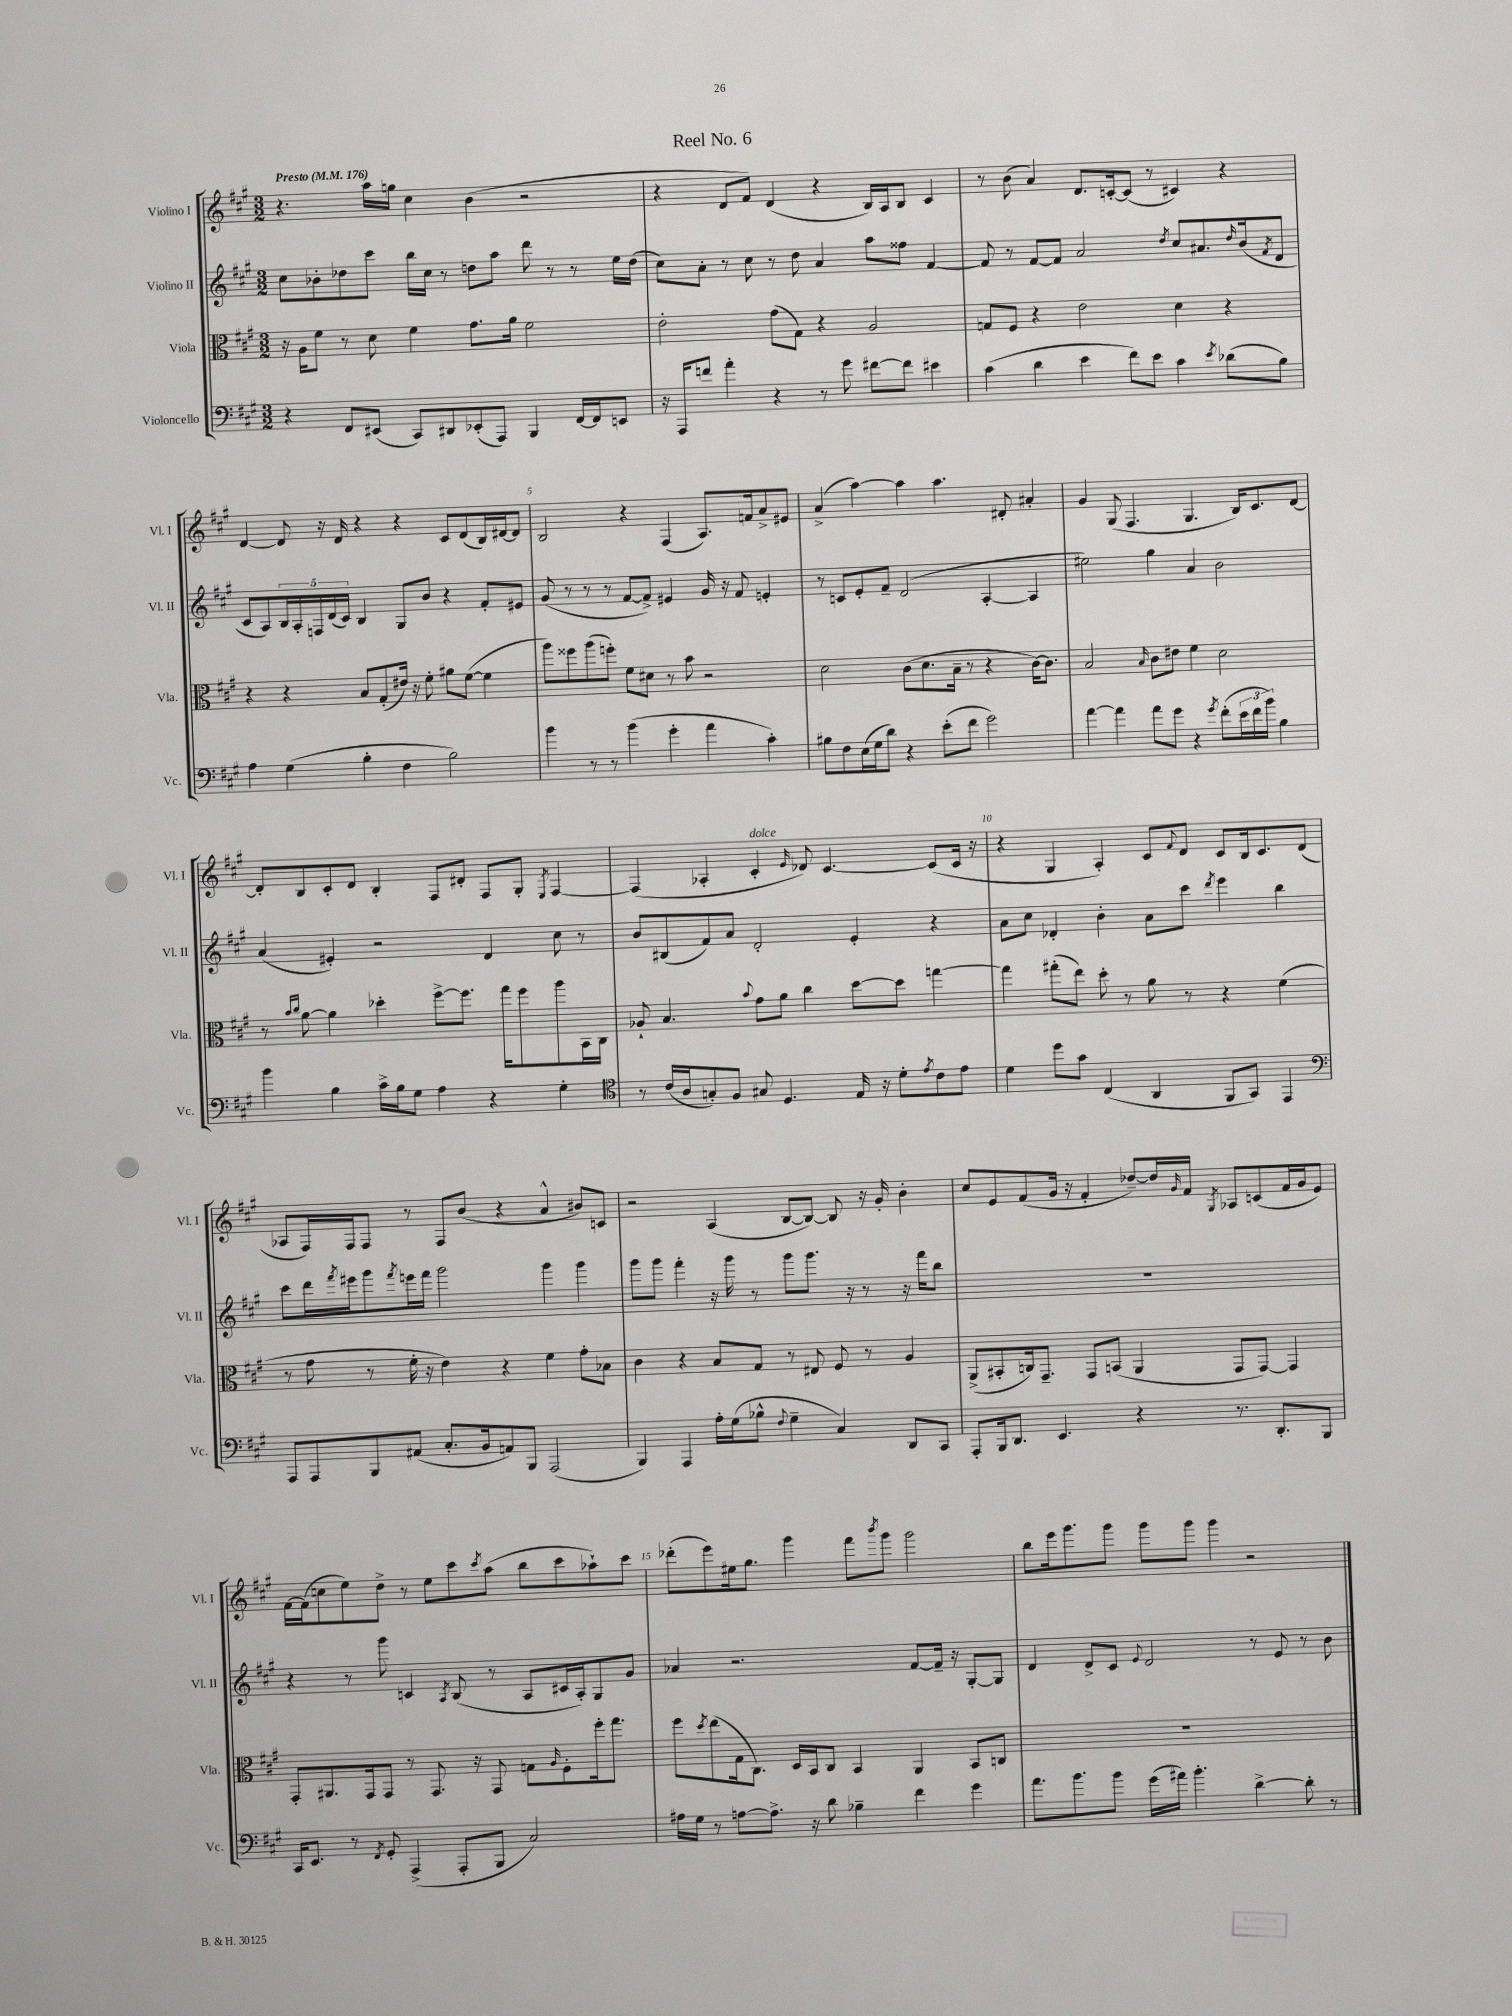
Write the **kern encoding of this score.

**kern	**kern	**kern	**kern
*part4	*part3	*part2	*part1
*staff4	*staff3	*staff2	*staff1
*I"Violoncello	*I"Viola	*I"Violino II	*I"Violino I
*I'Vc.	*I'Vla.	*I'Vl. II	*I'Vl. I
*clefF4	*clefC3	*clefG2	*clefG2
*k[f#c#g#]	*k[f#c#g#]	*k[f#c#g#]	*k[f#c#g#]
*M3/2	*M3/2	*M3/2	*M3/2
*MM176	*MM176	*MM176	*MM176
=1	=1	=1	=1
!	!	!	!LO:TX:a:B:t=Presto
4r	16r	8cc#\L	4.r
.	16A\KL	.	.
.	8f#\J	8b-X'\	.
8FF#/L	8r	8dd-X\	.
(8EE#X/J	8d\	8ccc#\J	16aa\LL
.	.	.	16ggn\JJ
8CC#/L)	4f#\	16bb\LL	4cc#\
.	.	16cc#\JJ	.
8DD#X/	.	8r	.
(8EE-X'/	8.g#\L	8ddn\L	(4b\
8AAA/J)	.	8aa\J	.
.	16a\Jk	.	.
4BBB/	2f#\	8ddd\	2r
.	.	8r	.
[16FF#/LL	.	8r	.
16FF#/J]	.	.	.
8EEn/J	.	16ee\LL	.
.	.	(16dd\JJ	.
=2	=2	=2	=2
16r	2e'\	8cc#\L)	4r
16AAA/KL	.	.	.
8fn/J	.	8a'\J	.
4a'\	.	8r	8d/L
.	.	8cc#\	8f#/J)
4r	(8g#\L	8r	(4d/
.	8G#\J)	8dd\	.
8r	4r	4a/	4r
8g#\	.	.	.
[8f#X\L	2A/	8aa\L	16B/LL)
.	.	.	16A/J
8f#\J]	.	8ff##X\J	8B/J
4e#X\	.	[4f#/	4c#/
=3	=3	=3	=3
(4c#\	8Gn/L	8f#/]	8r
.	8F#/J	8r	(8b\
4d\	4r	[8f#/L	4a/)
.	.	8f#/J]	.
4e\	2e\	2a/	8.d/L
.	.	.	[16cn'/k
8f#\L)	.	.	(8c/J]
8e\J	.	.	8r
.	.	8qdd/	.
4c#\	4d\	8cc#/L	4c#X/)
.	.	8.a#X/	.
8qe/	.	.	.
(8d-X\L	4r	.	4r
.	.	16qqdd/	.
.	.	(16b/k	.
.	.	8qf#/	.
8B\J)	.	8d/J	.
!!LO:LB:g=z
=4	=4	=4	=4
4A\	4r	8c#/L	[4d/
.	.	8A/)	.
(4G#\	4r	20B/L	8d/]
.	.	20A'/	.
.	.	20Fn/	.
.	.	.	16r
.	.	(20d/	.
.	.	.	16d/
.	.	20c#/JJ)	.
4B'\	8B/L	4B/	4r
.	(8G#'/	.	.
4F#\	16e#X/Jk)	8G#/L	4r
.	16r	.	.
.	8f#'\	8b/J	.
2B\)	8a#X\L	4r	8c#/L
.	([8f#\J	.	(8d/
.	4f#\]	8f#'/L	16B/L)
.	.	.	[16d#X/J
.	.	8e#X/J	8d#/J]
=5	=5	=5	=5
4b\	8aa\L)	(8g#/	2B/
.	8ff##X\	8r	.
8r	(8aa\	8r	.
8r	8ffn'\J)	8r	.
(4b\	8f#\L	[8f#/L	4r
.	8d#X\J	8f#^/J])	.
4g#'\	8r	4e#X/	(4F#/
.	8b\	.	.
4a\	2r	16g#/	8.A/L)
.	.	16r	.
.	.	8f#/	.
.	.	.	16fn/k
4c#'\)	.	4en'/	8a^/
.	.	.	8e#X/J
=6	=6	=6	=6
8B#X\L	2d\	8r	(4a^/
8F#\	.	8cn/L	.
(16E\L	.	8e'/	[4aa\)
16G#\J	.	.	.
8d\J)	.	8f#~/J	.
4r	(8c#\L	(2d/	4aa\]
.	8.d\	.	.
(8e'\L	.	.	4.aa\
.	16B~\Jk	.	.
8f#\J	8r	.	.
2g#\)	4r	[4A'/	.
.	.	.	8d#X'/
.	[16c#\KL)	4A/]	4a#X'/
.	8.c#\J]	.	.
=7	=7	=7	=7
[4a\	2B/	2ee#X\)	4g#/
4a\]	.	.	(8G#/
.	.	.	4.F#/
.	16qqB/	.	.
8a\L	8c#\L	4gg#\	.
8g#\J	8e#X\J	.	.
4r	4f#\	4a/	4.G#/
8qg#/	.	.	.
(8f#'\L	2d\	2b\	.
24e\L	.	.	16B/KL)
24f#\	.	.	.
.	.	.	8.c#/
24b\JJ)	.	.	.
4B\	.	.	.
.	.	.	[8d/J
!!LO:LB:g=z
=8	=8	=8	=8
4b\	8r	(4a/	8d'/L]
.	16qqb/LL	.	.
.	16qqcc#/JJ	.	.
.	[8a\	.	8B/
4B\	4a\]	4e#X'/)	8c#'/
.	.	.	8d/J
16c#^\LL	4dd-X'\	2r	4B'/
16B\J	.	.	.
8G#\J	.	.	.
4A\	[8ff#^\L	.	8F#/L
.	8.ff#\J]	.	8d#X'/J
4r	.	4d/	8F#/L
.	16gg#\KL	.	.
.	8ff#\	.	8G#'/J
.	.	.	8qE/
4G#'\	8aa\	8cc#\	[4F#/
.	16BB\L	8r	.
.	16C#\JJ	.	.
=9	=9	=9	=9
*clefC4	*	*	*
8r	8A-X`/	8b/L	(4F#/]
(16c#/LL	4.B/	(8B#X/	.
16A/J	.	.	.
8Gn'/)	.	8f#/)	4A-X'/
8F#/J	.	8a/J	.
.	8qqb/	.	.
!	!	!	!LO:TX:a:i:t=dolce
8G#X/	8g#\L	2d'/	4c#'/
4.D/	8a\J	.	.
.	.	.	16qqe/
.	4cc#\	.	8d-X/)
.	.	.	[4.c#/
16E/	[8dd\L	4e'/	.
16r	.	.	.
8d'\L	8dd\J]	.	.
8qe/	.	.	.
8c#\	[4ggn\	4r	(8c#/L]
8e\J	.	.	16c#/Jk
.	.	.	16r
=10	=10	=10	=10
4d\	4gg\]	8a\L	4r
.	.	8cc#\J	.
8dd\L	(8gg#X'\L	4d-X'/	4G#/
8g#\J	8ee\J)	.	.
(4C#/	8dd'\	4b'\	4A'/)
.	8r	.	.
4AA/	8a\	8a\L	8c#/L
.	.	.	8qqf#/
.	8r	8ccc#\J	8d/J
.	.	8qddd/	.
8FF#/L	4r	4eee\	8c#/L
8GG#/J)	.	.	16B/k
.	.	.	8.c#/
4EE/	(4f#\	4bb\	.
.	.	.	(8d/J
!!LO:LB:g=z
=11	=11	=11	=11
*clefF4	*	*	*
8AAA/L	8r	8ccc#\L	8A-X/L
8AAA/	8g#\	16ddd\L	16F#/L)
.	.	8qfff#/	.
.	.	16eee#X\J	16F#/J
8BBB/	8r	8ggg#\	8F#/J
.	.	8qfff#/	.
(8AA#X/J	16f#'\	16eeen\L	8r
.	16r	16fff#\JJ	.
8.C#'/L	4e\)	2ggg#\	8F#/L
.	.	.	(8b/J
16BB/k	.	.	.
8AAn/)	4r	.	4r
8BBB/J	.	.	.
(2AAA/	4f#\	4ggg#\	4a^^/
.	8g#'\L	4ggg#\	8b#X/L)
.	8B-X\J	.	8cn/J
=12	=12	=12	=12
4BBB/)	4c#\	8ggg#\L	2r
.	.	8ggg#\J	.
4AAA/	4r	4fff#'\	.
16A'\LL	8B/L	16r	(4A/
(16G#\J	.	16ggg#\	.
8B-X^^\J	8G#/J	8r	.
8qqF#/	.	.	.
4G#~\	8r	8ggg#\L	[8B/L
.	8E#X/	8.ggg#\J	8B/J_)
4C#/)	8F#/	.	8B/]
.	.	16r	.
.	8r	8r	16r
.	.	.	16g#'/
8DD/L	4A/	16r	4b'\
.	.	16fff#\KL	.
8CC#/J	.	8bb\J	.
=13	=13	=13	=13
8AAA'/L	(8AA^/L	1.r	8cc#/L
16BBB/k	8BB#X'/	.	8e/
8.DD/J	.	.	.
.	16Cn/k)	.	(8f#/
.	8.GG#~/J	.	.
4.EE/	.	.	16g#/Jk
.	.	.	16r
.	8GG#/L	.	4f#'/
.	(8BBn/J	.	.
4r	4AA/	.	[8dd-X~/L)
.	.	.	16dd-/L]
.	.	.	16qqg#/
.	.	.	16f#/JJ
.	.	.	8qG#/
8.r	8GG#/L	.	8A-X/L
.	[8GG#/J)	.	(8cn/
8.DD'/L	.	.	.
.	4GG#/]	.	16f#/L
.	.	.	16g#/J
8BBB/J	.	.	8e/J)
!!LO:LB:g=z
=14	=14	=14	=14
16CC#/KL	8GG#'/L	4r	[16f#\LL
8.EE/J	.	.	(16f#\J]
.	8.AA#X/	.	8ccn\
8r	.	8r	8ee\)
.	16GG#/k	.	.
8qFF#/	.	.	.
8GG#'/	8GG#/J	8ggg#\	8dd^\J
(4AAA^/	8r	4cn/	8r
.	8.GG#/	.	8ee\L
.	.	8qA/	.
8AAA'/L	.	(8B/	8ccc#\
.	16r	.	.
.	.	.	8qccc#/
8BBB/J	8GG#/	8r	(8aa\J
2C#/)	8Gn\L	8A/L	8bb\L
.	16qqA/	.	.
.	8F#'\	16c#X/L	8ccc#\
.	.	16A'/J)	.
.	16ff#'\k	8G#/	8aa-X`\)
.	8.gg#\J	.	.
.	.	8g#/J	8ccc#\J
=15	=15	=15	=15
16A#X\LL	8ff#\L	4a-X/	(8ddd-X'\L
16G#\JJ	.	.	.
.	8qdd/	.	.
8r	(8ee\	.	8eee\)
[8An\L	16G#\k	2.r	16ee#X\k
.	8.C#\J)	.	8.gg#\J
8.A^\J]	.	.	.
.	16D/LL	.	4ggg#\
16r	16BB/J	.	.
8d\	8C#/J	.	.
4B-X~\	4BB/	.	8fff#\L
.	.	.	8qbbb/
.	.	.	8ggg#\J
4f#\	4AA/	[8f#/L	2ggg#\
.	.	16f#~/Jk]	.
.	.	16r	.
4g#\	8BB/L	[8G#'/L	.
.	8Cn/J	8G#/J]	.
=16	=16	=16	=16
8.a\L	1.r	4d/	8bb\L
.	.	.	16eee\k
8.b\	.	.	8.ggg#\
.	.	8d^/L	.
8b\J	.	8c#/J	8ggg#\J
.	.	8qqe/	.
(16g#\LL	.	2d/	8ggg#\L
16a#X\JJ)	.	.	.
4.b'\	.	.	8ggg#\J
.	.	.	4ggg#\
[4d^\	.	8r	2r
.	.	8e/	.
8d'\]	.	8r	.
8r	.	8b\	.
==	==	==	==
*-	*-	*-	*-
